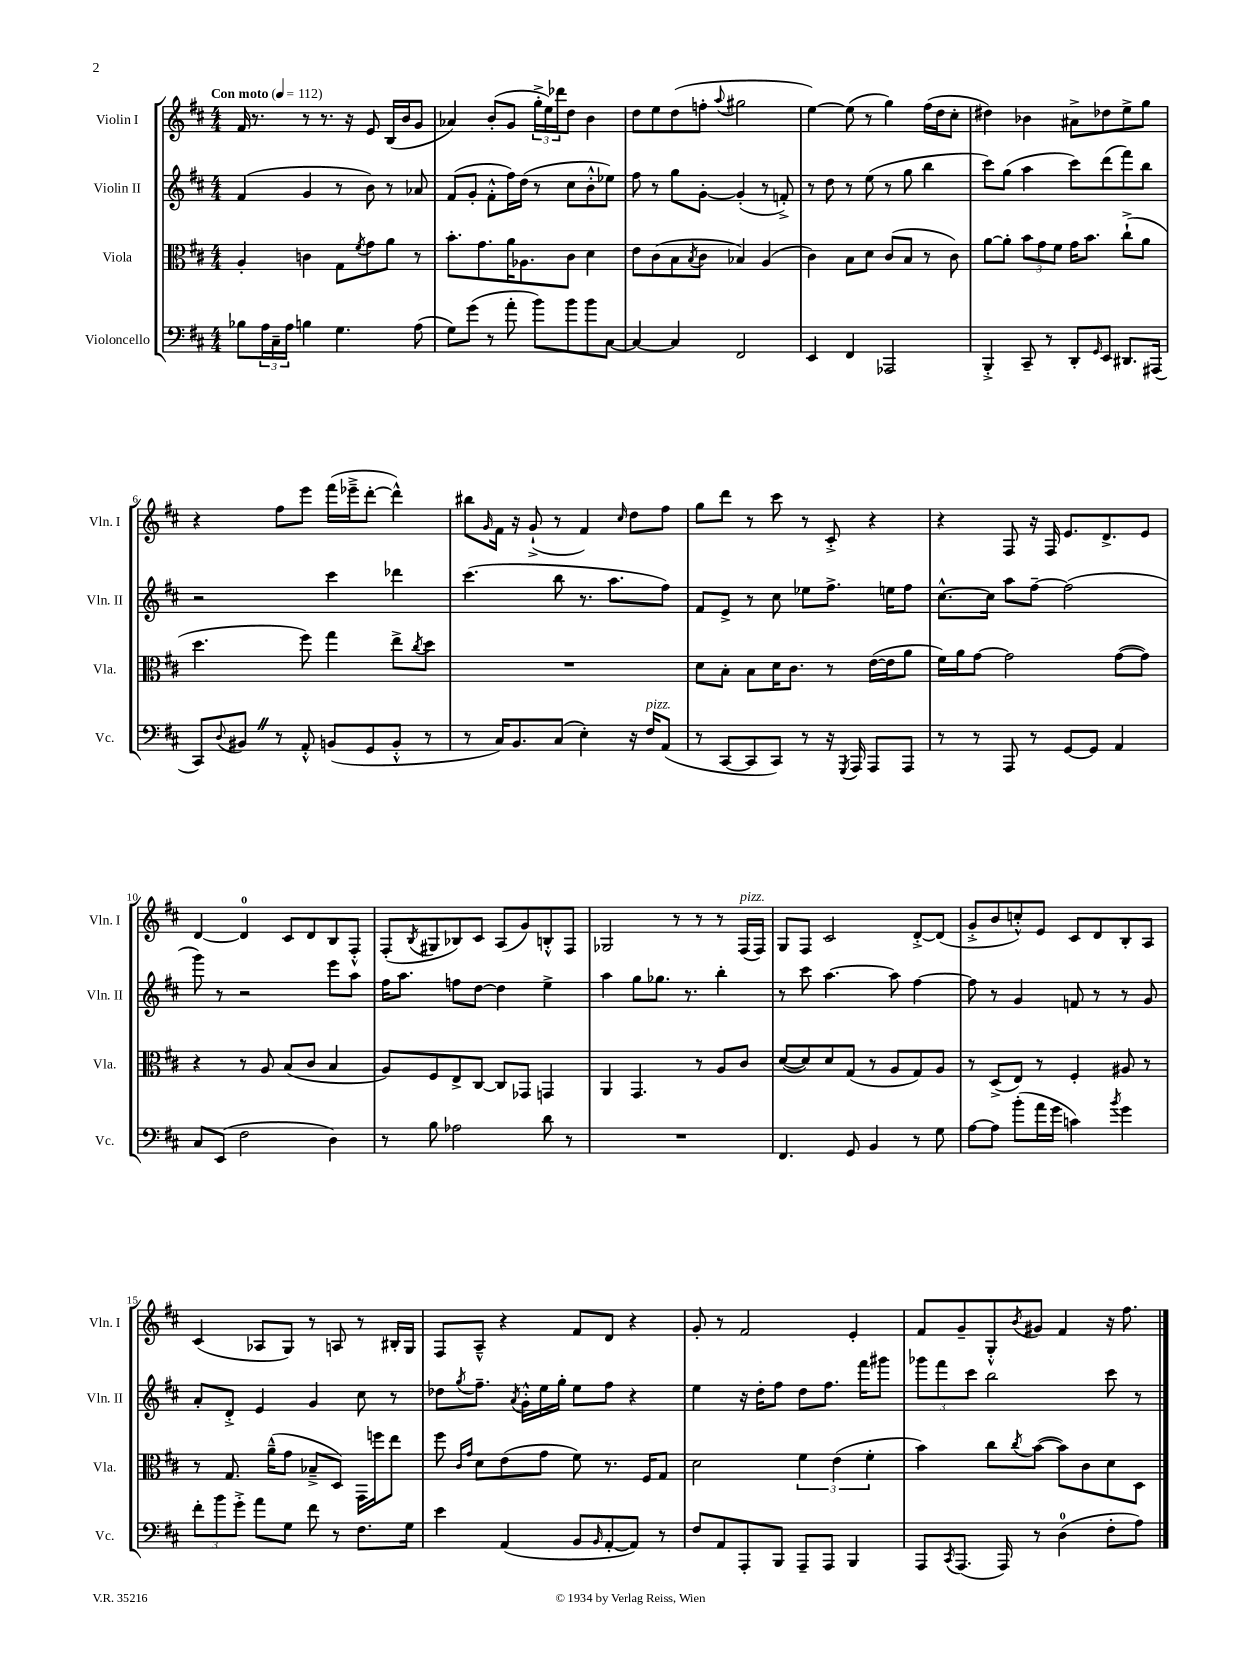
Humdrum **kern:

**kern	**kern	**kern	**kern
*staff4	*staff3	*staff2	*staff1
*clefF4	*clefC3	*clefG2	*clefG2
*k[f#c#]	*k[f#c#]	*k[f#c#]	*k[f#c#]
*M4/4	*M4/4	*M4/4	*M4/4
*MM112	*MM112	*MM112	*MM112
8B-	4A'	(4f#	16f#
.	.	.	8.r
24A	.	.	.
24C#~	.	.	.
24A	.	.	.
4B	4c	4g	8r
.	.	.	8.r
4.G	8G	8r	.
.	.	.	16r
.	8qf#	.	.
.	8g	8b)	8e
.	8a	8r	(16B
.	.	.	16b
(8A	8r	8a-	8g
=	=	=	=
8G)	8.b'	(8f#	4a-)
(8g	.	8g'	.
.	8.g	.	.
8r	.	8f#'^^	(8b'
8a'	16a	16ff#)	8g
.	8.A-	(16dd	.
8b)	.	8r	24gg'^
.	.	.	24ee)
.	.	.	24ddd-
8b	8c#	8cc#	8dd
8b	4d	8b'^^	4b
[8C#	.	8ee-)	.
=	=	=	=
4C#_	8e	8ff#	8dd
.	(8c#	8r	8ee
4C#]	8B	8gg	(8dd
.	8qB	.	.
.	8c#	[8g'	8ff'
.	.	.	8qqaa
2FF#	4B-)	(4g']	2gg#
.	(4A	8r	.
.	.	8f'^)	.
=	=	=	=
4EE	4c#)	8r	[4ee)
.	.	8dd	.
4FF#	8B	8r	(8ee]
.	8d	(8ee	8r
2AAA-	(8c#	8r	4gg)
.	8B	8gg	.
.	8r	4bb	(16ff#
.	.	.	16dd
.	8c#)	.	8cc#'
=	=	=	=
4BBB'^	[8a	8ccc#)	4dd#)
.	8a']	(8gg	.
8CC#~	12b	4aa	4b-
.	12g	.	.
8r	.	.	.
.	12f#	.	.
8DD'	16g	8ccc#)	8a#^
.	8.b	.	.
16qqGG	.	.	.
8EE	.	(8ddd	8dd-
8.DD#	(8cc#`^	8fff#)	8ee^
.	8a	8bb	8gg
(16AAA#	.	.	.
=	=	=	=
8CC#)	4.dd	2r	4r
8qqD	.	.	.
8BB#	.	.	.
8r	.	.	8ff#
8AA'^^	8ff#)	.	8eee
(8BB	4gg	4ccc#	(16fff#
.	.	.	16eee-~^
8GG	.	.	[8ddd'
8BB'^^	8ee^	4ddd-	4ddd^^])
.	8qcc#	.	.
8r	8dd	.	.
=	=	=	=
8r	1r	(4.ccc#	8bb#
.	.	.	16qqg
16C#)	.	.	16f#
8.BB	.	.	16r
.	.	.	(8g`^
(8C#	.	8bb	8r
4E')	.	8.r	4f#)
.	.	8.aa	.
.	.	.	16qqcc#
16r	.	.	8dd
16F#	.	.	.
(8AA	.	8ff#)	8ff#
=	=	=	=
8r	8d	8f#	8gg
[8CC#	8B'	8e^	8ddd
8CC#]	8B	8r	8r
8CC#)	16d	8cc#	8ccc#
.	8.c#	.	.
8r	.	8ee-	8r
16r	8r	8.ff#^	8c#'^
8qGGG	.	.	.
16AAA	.	.	.
8AAA	([16e	.	4r
.	16e]	16ee	.
8AAA	8a	8ff#	.
=	=	=	=
8r	16f#)	[8.cc#^^	4r
.	16a	.	.
8r	[8g	.	.
.	.	16cc#]	.
8AAA	2g]	8aa	8F#
8r	.	[8ff#~	16r
.	.	.	16F#
[8GG	.	(2ff#]	8.e
8GG]	.	.	.
.	.	.	8.d^
4AA	([8g	.	.
.	8g])	.	8e
=	=	=	=
8C#	4r	8ggg)	[4d
(8EE	.	8r	.
2F#	8r	2r	4d]
.	8A	.	.
.	(8B	.	8c#
.	8c#	.	8d
4D)	4B	8eee	8B
.	.	8aa	8F#'^^
=	=	=	=
8r	8A)	16ff#	(8F#'
.	.	8.aa	.
.	.	.	8qB
8B	8F#	.	8G#
2A-	8E^	8ff	8B-)
.	[8C#	[8dd	8c#
.	8C#]	4dd]	(8A
.	8GG-	.	8g)
8d	4GG	4ee^	8B'^^
8r	.	.	8F#
=	=	=	=
1r	4AA	4aa	2G-
.	4.GG	8gg	.
.	.	8.gg-	.
.	.	.	8r
.	.	8.r	.
.	8r	.	8r
.	8A	4bb'	8r
.	8c#	.	(16F#
.	.	.	16F#)
=	=	=	=
4.FF#	([8d	8r	8G
.	8d])	8ccc#	8F#
.	8d	[4.aa	2c#
8GG	(8G	.	.
4BB	8r	.	.
.	8A	8aa]	.
8r	8G)	[4ff#	[8d'^
8G	8A	.	(8d]
=	=	=	=
[8A	8r	8ff#]	8g'^
8A]	(8D^	8r	8b
(8b'	8E)	4g	8cc'^^)
16a	8r	.	8e
16g	.	.	.
4c)	4F#'	8f	8c#
.	.	8r	8d
8qb	.	.	.
4g	8A#	8r	8B'
.	8r	8g	8A
=	=	=	=
12f#'	8r	8a'	(4c#
12b	.	.	.
.	8.G	8d'^	.
12g'^	.	.	.
8a	.	4e	8A-
.	(16a~^^	.	.
8G	8g	.	8G)
8f#	8B-~^	4g	8r
8r	8D)	.	8A
8.F#	16GG	8cc#	8r
.	16ff	.	.
.	8ee	8r	16B#'
16G	.	.	16G
=	=	=	=
4e	8ff#	8dd-	8F#
.	16qqc#	.	.
.	16qqg	8qgg	.
.	8d	8.ff#~	8A~^^
(4AA	(8e	.	4r
.	.	8qa	.
.	.	16g'^^	.
.	8g	16ee	.
.	.	16gg'	.
8BB	8f#)	8ee	8f#
16qqBB	.	.	.
[8AA'	8.r	8ff#	8d
8AA])	.	4r	4r
.	16F#	.	.
8r	8G	.	.
=	=	=	=
8F#	2d	4ee	8g'
8AA	.	.	8r
8AAA'	.	16r	2f#
.	.	16dd'	.
8BBB	.	8ff#	.
8AAA~	6f#	8dd	.
8AAA	.	8.ff#	.
.	(6e	.	.
4BBB	.	.	4e'
.	.	16fff#	.
.	6f#'	.	.
.	.	8ggg#	.
=	=	=	=
8AAA	4b)	12ggg-	8f#
.	.	12fff#	.
8qCC#	.	.	.
(8.AAA	.	.	8g~
.	.	12ccc#	.
.	8cc#	2bb	8G'^^
16AAA)	.	.	.
.	8qcc#	.	8qb
8r	([8b	.	8g#
(4D	8b])	.	4f#
.	8c#	.	.
8F#'	8d	8ccc#	16r
.	.	.	8.ff#
8A)	8D	8r	.
==	==	==	==
*-	*-	*-	*-
